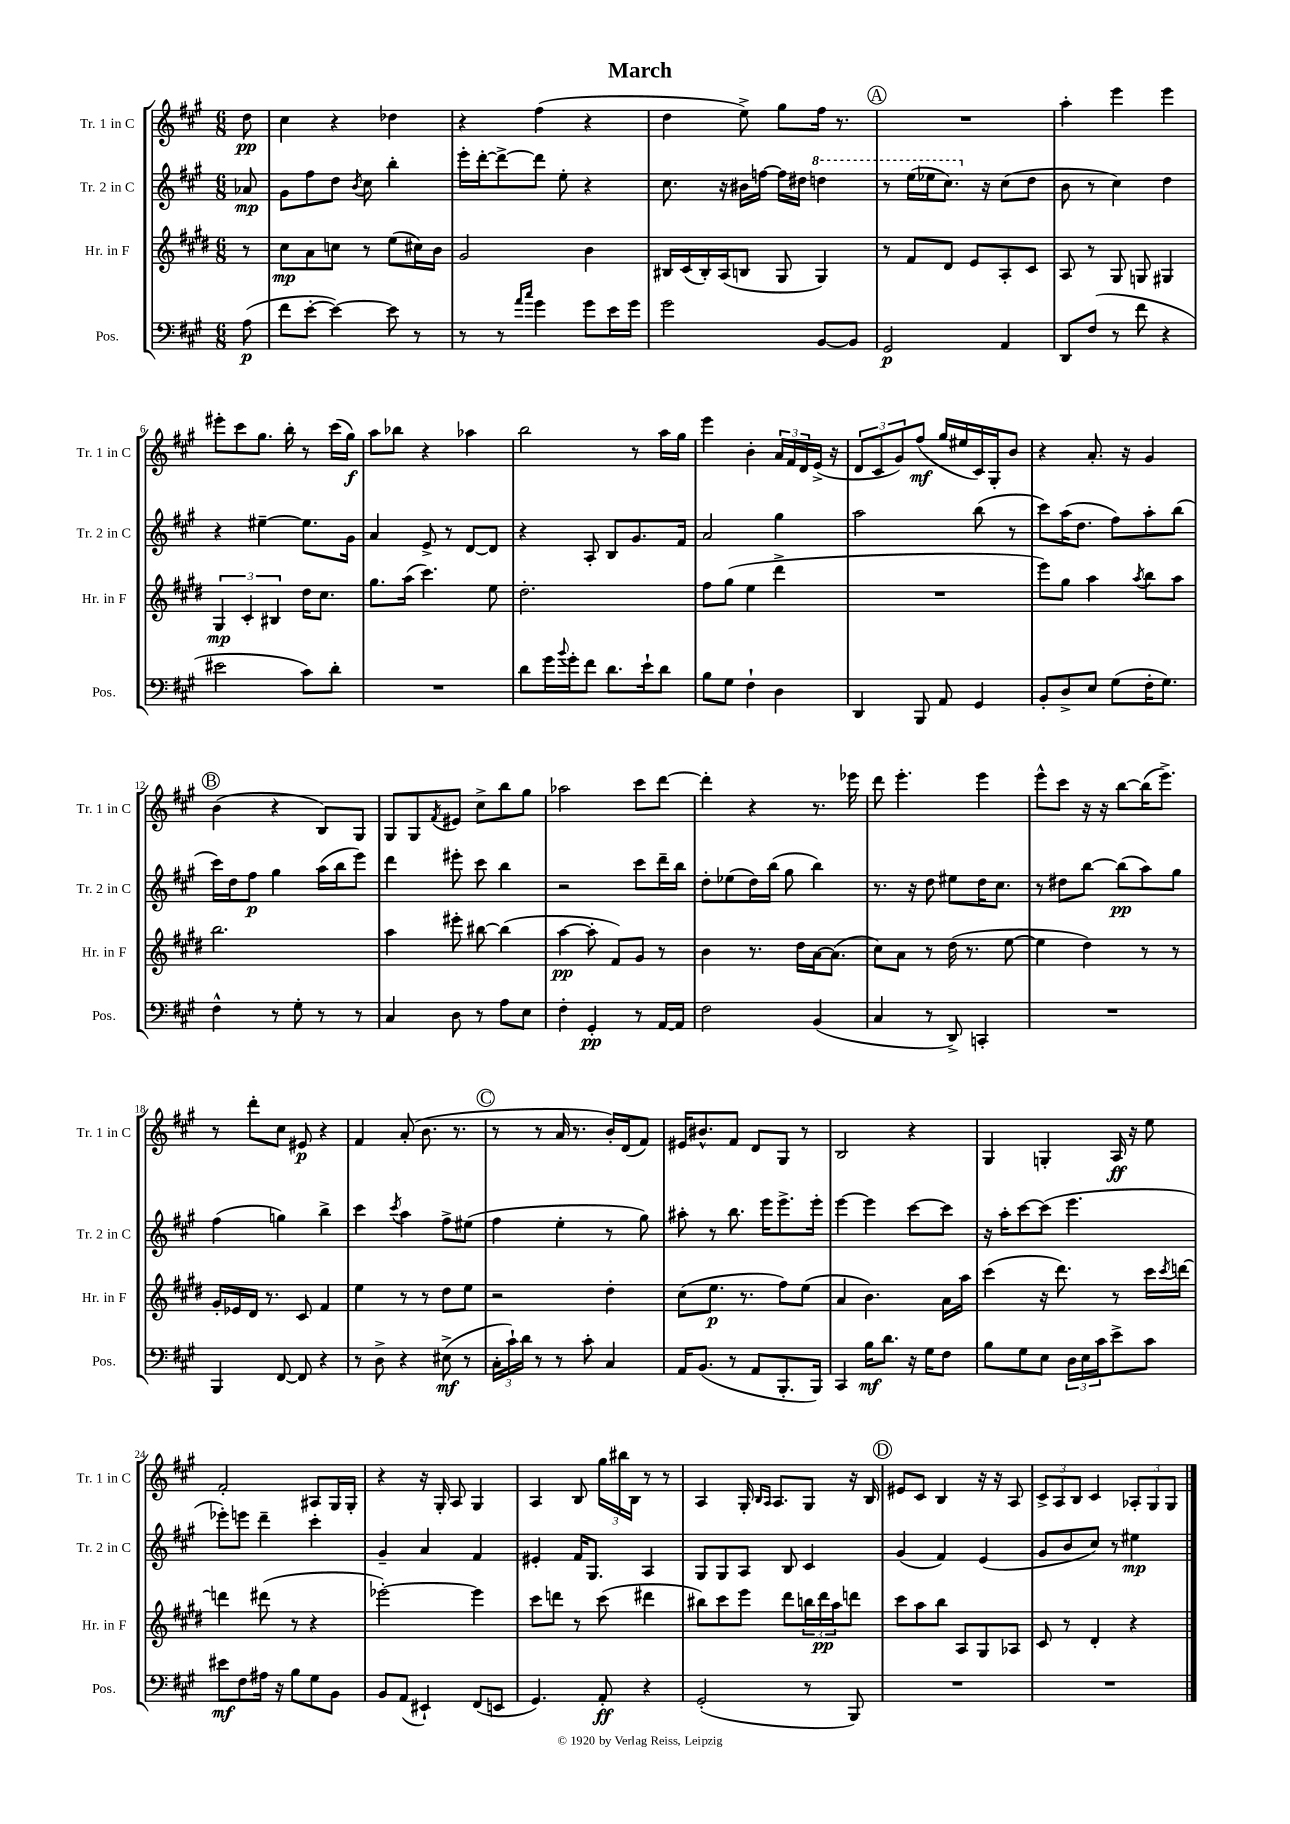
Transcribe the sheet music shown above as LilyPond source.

\header { title = "March" }
<<
\new StaffGroup <<
\new Staff = "s0" \with { instrumentName = "Tr. 1 in C" shortInstrumentName = "Tr. 1 in C" } {
    \clef treble \key a \major \numericTimeSignature \time 6/8 \partial 8
    d''8\pp |
    cis''4 r4 des''4 |
    r4 fis''4( r4 |
    d''4 e''8->) gis''8 fis''16 r8. |
    \mark \markup { \circle "A" } R2. |
    a''4-. e'''4 e'''4 |
    eis'''8-. cis'''8 gis''8. b''16-. r8 cis'''16( gis''16\f) |
    a''8 bes''8 r4 aes''4 |
    b''2 r8 a''16 gis''16 |
    e'''4 b'4-. \tuplet 3/2 { a'16 fis'16 d'16 } e'16->( r16 |
    \tuplet 3/2 { d'8 cis'8 gis'8) } fis''8\mf( gis''16 eis''16 cis'16) gis16-. b'8 |
    r4 a'8.-. r16 gis'4 |
    \mark \markup { \circle "B" } b'4( r4 b8) gis8 |
    gis8 gis8 \acciaccatura { fis'8 } eis'8 cis''8-> b''8 gis''8 |
    aes''2 cis'''8 d'''8~ |
    d'''4-. r4 r8. ees'''16 |
    d'''8 e'''4.-. e'''4 |
    e'''8-^ cis'''8 r16 r16 b''8~ b''16( e'''8.->) |
    r8 d'''8-. cis''8 eis'8\p r4 |
    fis'4 a'8-.( b'8. r8. |
    \mark \markup { \circle "C" } r8 r8 a'16 r8. b'16-.) d'16( fis'8) |
    eis'16 bis'8.-^ fis'8 d'8 gis8 r8 |
    b2 r4 |
    gis4 g4-. a16\ff r16 e''8 |
    fis'2-. ais8 gis16 gis16-. |
    r4 r16 gis16-. a8 gis4 |
    a4 b8 \tuplet 3/2 { gis''16 bis''16 b16 } r8 r8 |
    a4 gis16-. \grace { b16 a16 } a8. gis8 r16 b16 |
    \mark \markup { \circle "D" } eis'8 cis'8 b4 r16 r16 a8 |
    \tuplet 3/2 { cis'8-> a8 b8 } cis'4 \tuplet 3/2 { aes8-. gis8 gis8 } \bar "|." |
}
\new Staff = "s1" \with { instrumentName = "Tr. 2 in C" shortInstrumentName = "Tr. 2 in C" } {
    \clef treble \key a \major \numericTimeSignature \time 6/8 \partial 8
    aes'8\mp |
    gis'8 fis''8 d''8 \acciaccatura { b'8 } cis''8 b''4-. |
    e'''16-. d'''16~-. d'''8~-> d'''8 e''8-. r4 |
    cis''8. r16 bis'16 f''16~ f''16 dis''16 \ottava #1 d'''!4 |
    \mark \markup { \circle "A" } r8 e'''16( ees'''16 cis'''8.) \ottava #0 r16 cis''8( d''8 |
    b'8 r8 cis''4) d''4 |
    r4 eis''4~-- eis''8. gis'16 |
    a'4 e'8-> r8 d'8~ d'8 |
    r4 a8-. b8 gis'8. fis'16 |
    a'2 gis''4 |
    a''2 b''8( r8 |
    cis'''8) a''16( d''8. fis''8) a''8-. b''8( |
    \mark \markup { \circle "B" } cis'''16) d''16 fis''8\p gis''4 a''16( b''16 e'''8) |
    d'''4 eis'''8-. cis'''8 b''4 |
    r2 cis'''8 d'''16-- b''16 |
    d''8-. ees''8( d''16) b''16( gis''8 b''4) |
    r8. r16 d''8 eis''8 d''16 cis''8. |
    r8 dis''8 b''8~ b''8\pp( a''8) gis''8 |
    fis''4( g''4) b''4-> |
    cis'''4 \acciaccatura { cis'''8 } a''4 fis''8-> eis''8( |
    \mark \markup { \circle "C" } fis''4 e''4-. r8 gis''8) |
    ais''8-. r8 b''8. e'''16 e'''8.-> e'''16-. |
    e'''4~ e'''4 cis'''8~ cis'''8 |
    r16 a''16-. cis'''8~ cis'''8( e'''4. |
    ees'''8-.) e'''8 d'''4-- cis'''4-. |
    gis'4-- a'4 fis'4 |
    eis'4-. fis'16 gis8. a4 |
    gis8 gis8 a8 b8 cis'4 |
    \mark \markup { \circle "D" } gis'4( fis'4) e'4( |
    gis'8 b'8 cis''8) r8 eis''4\mp \bar "|." |
}
\new Staff = "s2" \with { instrumentName = "Hr. in F" shortInstrumentName = "Hr. in F" } {
    \clef treble \key e \major \numericTimeSignature \time 6/8 \partial 8
    r8 |
    cis''8\mp a'8 c''8 r8 e''8( cis''16) b'16 |
    gis'2 b'4 |
    bis16 cis'16( bis16-.) a16( b8 gis8 gis4) |
    \mark \markup { \circle "A" } r8 fis'8 dis'8 e'8 a8-. cis'8 |
    a8 r8 gis8 g8 gis4 |
    \tuplet 3/2 { gis4\mp cis'4-. bis4 } dis''16 cis''8. |
    gis''8. a''16( cis'''4.) e''8 |
    dis''2.-. |
    fis''8 gis''8( e''4 dis'''4-> |
    R2. |
    e'''8) gis''8 a''4 \acciaccatura { a''8 } b''8 a''8 |
    \mark \markup { \circle "B" } b''2. |
    a''4 eis'''8-. bis''8~ bis''4( |
    a''4~\pp a''8-. fis'8) gis'8 r8 |
    b'4 r8. dis''16 a'16~ a'8.( |
    cis''8) a'8 r8 dis''16( r8. e''8~ |
    e''4 dis''4) r8 r8 |
    gis'16-. ees'16 dis'16 r8. cis'8 fis'4 |
    e''4 r8 r8 dis''8 e''8 |
    \mark \markup { \circle "C" } r2 dis''4-. |
    cis''8( e''8.\p r8. fis''8) e''8( |
    a'4 b'4.) a'16 a''16 |
    cis'''4( r16 dis'''8.) r8 cis'''16 \acciaccatura { cis'''8 } d'''16~ |
    d'''4 dis'''8( r8 r4 |
    ees'''2~-.) ees'''4 |
    cis'''8 d'''8 r8 cis'''8( dis'''4 |
    bis''8) cis'''8 e'''8 dis'''8 \tuplet 3/2 { b''16 dis'''16\pp a''16 } d'''8 |
    \mark \markup { \circle "D" } cis'''8 a''8 b''8 a8 gis8 aes8 |
    cis'8 r8 dis'4-. r4 \bar "|." |
}
\new Staff = "s3" \with { instrumentName = "Pos." shortInstrumentName = "Pos." } {
    \clef bass \key a \major \numericTimeSignature \time 6/8 \partial 8
    a8\p( |
    fis'8 e'8~-. e'4~) e'8 r8 |
    r8 r8 \grace { a'16 cis''16 } gis'4 gis'8 e'16 gis'16 |
    gis'2 b,8~ b,8 |
    \mark \markup { \circle "A" } gis,2\p a,4 |
    d,8 fis8( r8 fis'8 r4 |
    eis'2 cis'8) d'8-. |
    R2. |
    d'8 gis'16 \appoggiatura { b'8 } gis'16-. fis'8 d'8. e'16-! d'8 |
    b8 gis8 fis4-! d4 |
    d,4 b,,8 a,8 gis,4 |
    b,8-. d8-> e8 gis8( fis16-. gis8.) |
    \mark \markup { \circle "B" } fis4-^ r8 gis8-. r8 r8 |
    cis4 d8 r8 a8 e8 |
    fis4-. gis,4-.\pp r8 a,16~ a,16 |
    fis2 b,4( |
    cis4 r8 d,8->) c,4-. |
    R2. |
    b,,4 fis,8~ fis,8 r4 |
    r8 d8-> r4 eis8->\mf( r8 |
    \mark \markup { \circle "C" } \tuplet 3/2 { cis16-. cis'16-!) d'16 } r8 r8 cis'8-. cis4 |
    a,16 b,8.( r8 a,8 b,,8.-. b,,16) |
    cis,4 b16\mf d'8. r16 gis16 fis8 |
    b8 gis8 e8 \tuplet 3/2 { d16 e16 cis'16 } e'8-> cis'8 |
    eis'8\mf fis8 ais16 r16 b8 gis8 b,8 |
    b,8 a,8( eis,4-!) fis,8( e,8 |
    gis,4.) a,8-.\ff r4 |
    gis,2-.( r8 b,,8) |
    \mark \markup { \circle "D" } R2. |
    R2. \bar "|." |
}
>>
>>
